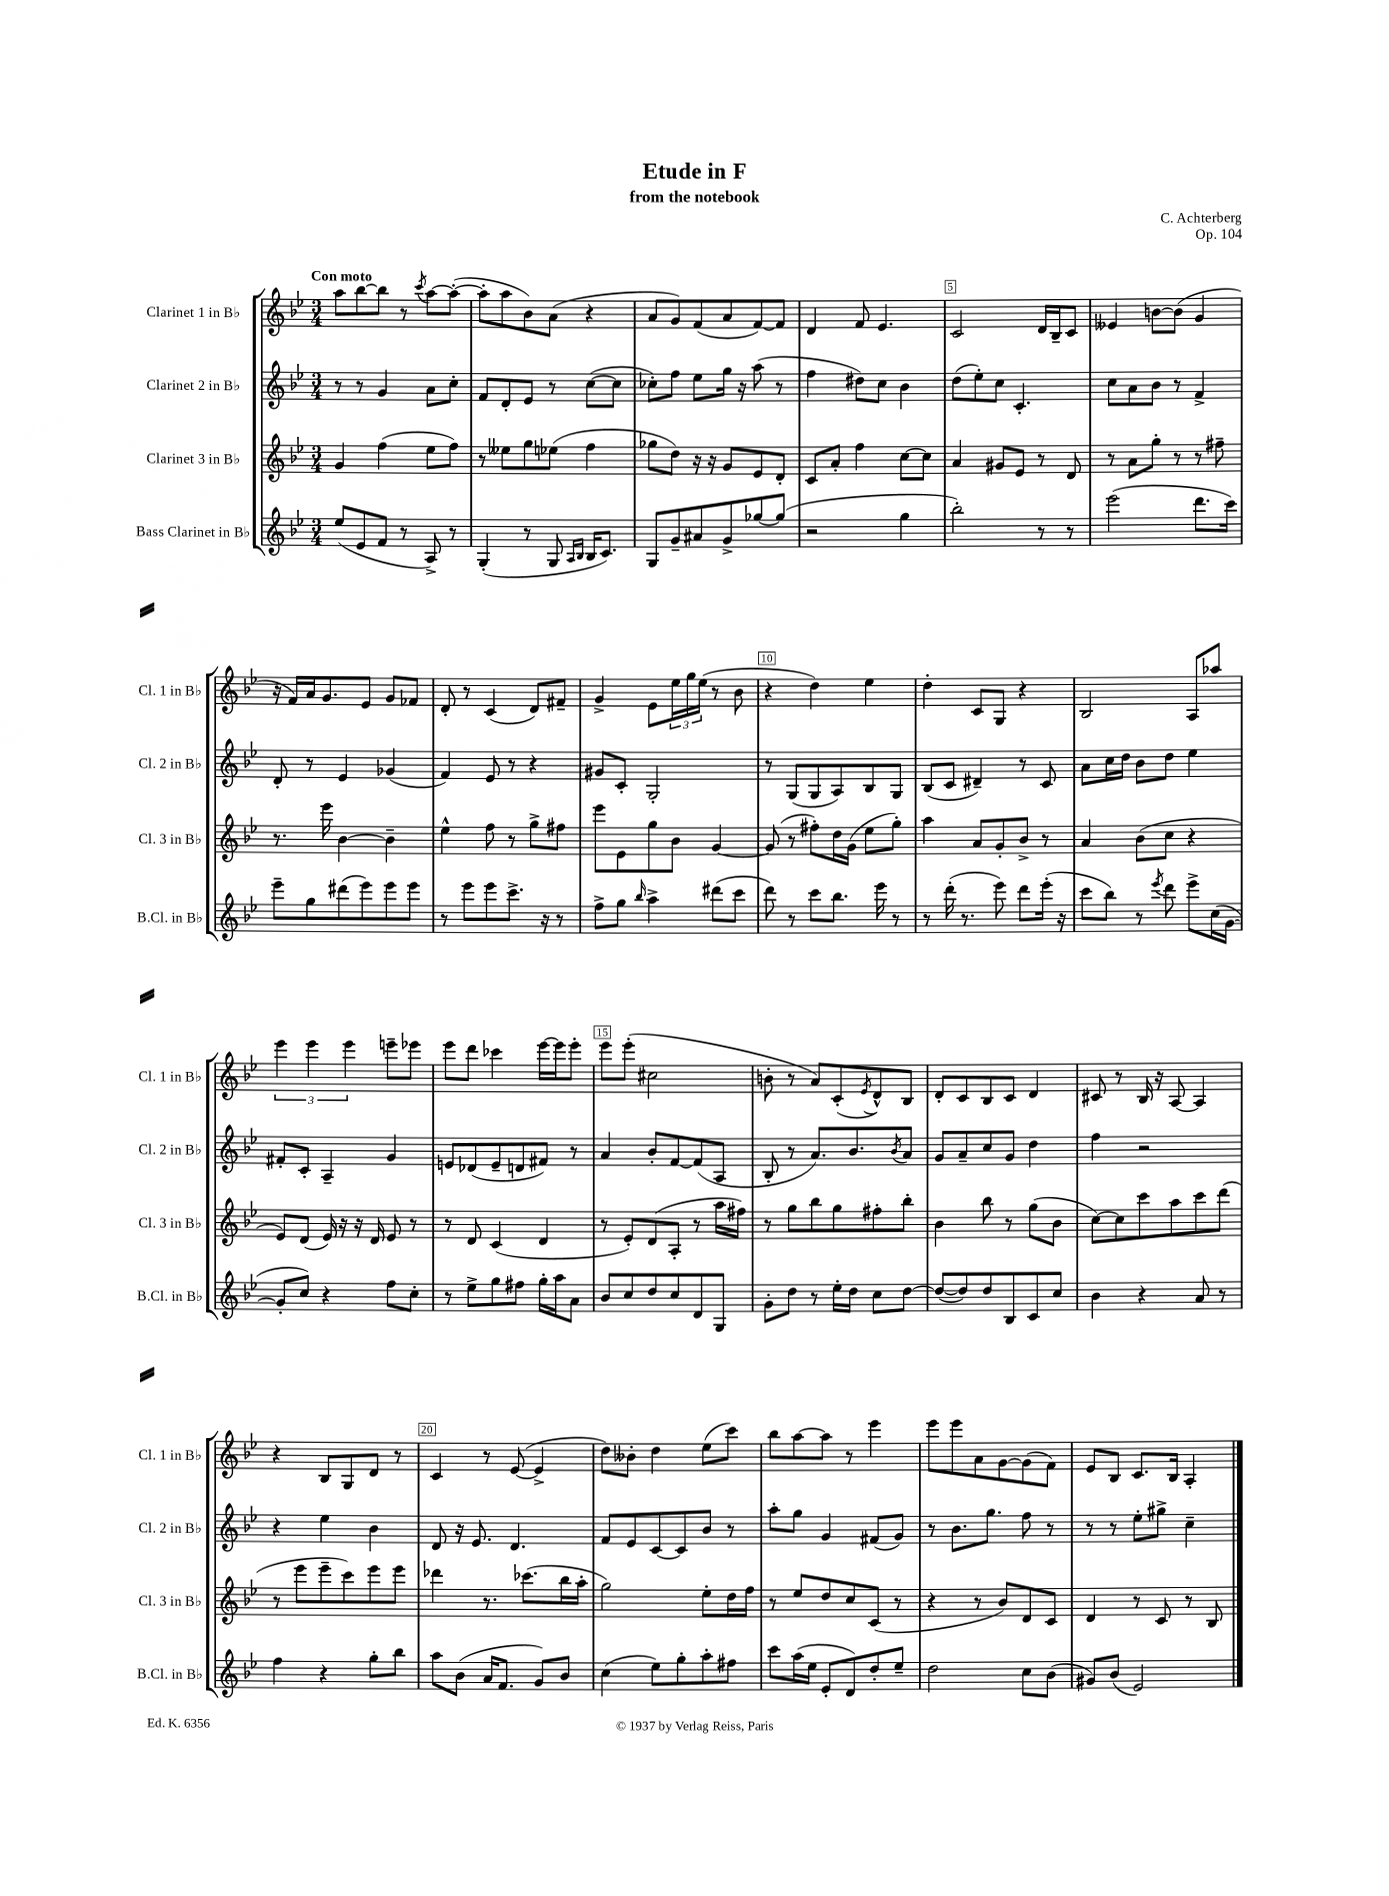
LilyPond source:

\header { title = "Etude in F" composer = "C. Achterberg" subtitle = "from the notebook" opus = "Op. 104" }
<<
\new StaffGroup <<
\new Staff = "s0" \with { instrumentName = "Clarinet 1 in Bb" shortInstrumentName = "Cl. 1 in Bb" } {
    \clef treble \key bes \major \numericTimeSignature \time 3/4 \tempo "Con moto"
    a''8 bes''8~ bes''8 r8 \acciaccatura { c'''8 } a''8~ a''8~-.( |
    a''8-. a''8 bes'8) a'8( r4 |
    a'8 g'8) f'8( a'8 f'8~) f'8 |
    d'4 f'8 ees'4. |
    c'2 d'16 bes16-- c'8 |
    eeses'4 b'8~ b'8( g'4 |
    r16 f'16) a'16 g'8. ees'8 g'8 fes'8 |
    d'8-. r8 c'4( d'8) fis'8-- |
    g'4-> ees'8 \tuplet 3/2 { ees''16 g''16 ees''16( } r8 bes'8 |
    r4 d''4) ees''4 |
    d''4-. c'8 g8 r4 |
    bes2 a8 aes''8 |
    \tuplet 3/2 { ees'''4 ees'''4 ees'''4 } e'''8-- ees'''8 |
    ees'''8 d'''8 ces'''4 ees'''16~ ees'''16 ees'''8-. |
    ees'''8 ees'''8-.( cis''2 |
    b'8-. r8 a'8) c'8-.( \acciaccatura { ees'8 } d'8-^) bes8 |
    d'8-. c'8 bes8 c'8 d'4 |
    cis'8 r8 bes16 r16 a8~ a4 |
    r4 bes8 g8 d'8 r8 |
    c'4 r8 ees'8~( ees'4-> |
    d''8) beses'8-. d''4 ees''8( c'''8) |
    bes''8 a''8~ a''8 r8 ees'''4 |
    ees'''8 ees'''8 a'8 g'8~ g'8( f'8) |
    ees'8 bes8 c'8. bes16 a4-. \bar "|." |
}
\new Staff = "s1" \with { instrumentName = "Clarinet 2 in Bb" shortInstrumentName = "Cl. 2 in Bb" } {
    \clef treble \key bes \major \numericTimeSignature \time 3/4
    r8 r8 g'4 a'8 c''8-. |
    f'8 d'8-. ees'8 r8 c''8~( c''8 |
    ces''8-.) f''8 ees''8 g''16 r16 a''8( r8 |
    f''4 dis''8) c''8 bes'4 |
    d''8( ees''8-.) c''8 c'4.-. |
    c''8 a'8 bes'8 r8 f'4-> |
    d'8-. r8 ees'4 ges'4( |
    f'4) ees'8 r8 r4 |
    gis'8 c'8-. g2-. |
    r8 g8( g8 a8) bes8 g8 |
    bes8( c'8 dis'4--) r8 c'8 |
    a'8 c''16 d''16 bes'8 d''8 ees''4 |
    fis'8-. c'8-. a4-- g'4 |
    e'8 des'8( e'8-- d'8 fis'8) r8 |
    a'4 bes'8-. f'8~ f'8( a8 |
    bes8-. r8 a'8.) bes'8. \acciaccatura { bes'8 } a'8 |
    g'8 a'8-- c''8 g'8 d''4 |
    f''4 r2 |
    r4 ees''4 bes'4 |
    d'8 r16 ees'8. d'4. |
    f'8 ees'8 c'8~ c'8 bes'8 r8 |
    a''8-. g''8 g'4 fis'8( g'8) |
    r8 bes'8. g''8. f''8 r8 |
    r8 r8 ees''8-. gis''8-> c''4-- \bar "|." |
}
\new Staff = "s2" \with { instrumentName = "Clarinet 3 in Bb" shortInstrumentName = "Cl. 3 in Bb" } {
    \clef treble \key bes \major \numericTimeSignature \time 3/4
    g'4 f''4( ees''8 f''8) |
    r8 eeses''8 g''8 ees''8( f''4 |
    ges''8 d''8) r16 r16 g'8 ees'8 d'8-. |
    c'8 a'8-. f''4 c''8~ c''8 |
    a'4 gis'8 ees'8 r8 d'8 |
    r8 a'8 g''8-. r8 r8 fis''8-- |
    r8. ees'''16 bes'4~ bes'4-- |
    ees''4-^ f''8 r8 g''8-> fis''8 |
    ees'''8 ees'8 g''8 bes'8 g'4~ |
    g'8( r8 fis''8-.) d''16 g'16( ees''8 g''8-.) |
    a''4 a'8 g'8-. bes'8-> r8 |
    a'4 bes'8( c''8 r4 |
    ees'8) d'8( ees'16) r16 r16 d'16 ees'8 r8 |
    r8 d'8 c'4( d'4 |
    r8 ees'8-.) d'8( a8-. r8 a''16 fis''16) |
    r8 g''8 bes''8 g''8 fis''8-. bes''8-. |
    bes'4 bes''8 r8 g''8( bes'8 |
    c''8~) c''8 c'''8 a''8 c'''8 d'''8( |
    r8 ees'''8 ees'''8-- c'''8) ees'''8 ees'''8 |
    des'''4 r8. ces'''8.( bes''16 a''16-. |
    g''2) ees''8-. d''16 f''16 |
    r8 ees''8 d''8 c''8 c'8( r8 |
    r4 r8 bes'8) d'8 c'8 |
    d'4 r8 c'8 r8 bes8 \bar "|." |
}
\new Staff = "s3" \with { instrumentName = "Bass Clarinet in Bb" shortInstrumentName = "B.Cl. in Bb" } {
    \clef treble \key bes \major \numericTimeSignature \time 3/4
    ees''8( ees'8 f'8 r8 a8->) r8 |
    g4-.( r8 g8 \grace { a16 bes16 } bes16 c'8.) |
    g8 g'8-- ais'8 g'8-> ges''8~ ges''8( |
    r2 g''4 |
    bes''2-.) r8 r8 |
    ees'''2( d'''8. c'''16) |
    ees'''8-- g''8 dis'''8( ees'''8) ees'''8 ees'''8 |
    r8 ees'''8 ees'''8 c'''8.-> r16 r8 |
    f''8-> g''8 \grace { bes''16 } a''4-> dis'''8( c'''8 |
    d'''8) r8 c'''8 bes''8. ees'''16 r8 |
    r8 d'''16-.( r8. ees'''8) d'''8 ees'''16-.( r16 |
    c'''8 bes''8) r8 \acciaccatura { ees'''8 } d'''8 ees'''8-> c''16( g'16~ |
    g'8-. c''8) r4 f''8 c''8-. |
    r8 ees''8-> g''8 fis''8 g''16-. a''16 a'8 |
    bes'8 c''8 d''8 c''8 d'8 g8 |
    g'8-. d''8 r8 ees''16-. d''16 c''8 d''8~ |
    d''8~( d''8) d''8 bes8 c'8 c''8 |
    bes'4 r4 a'8 r8 |
    f''4 r4 g''8-. bes''8 |
    a''8 bes'8( a'16 f'8. g'8) bes'8 |
    c''4( ees''8) g''8-. a''8-. fis''8 |
    c'''8 a''16( ees''16 ees'8-. d'8) d''8-. ees''8-- |
    d''2 c''8 bes'8( |
    gis'8) bes'8( ees'2) \bar "|." |
}
>>
>>
\layout { \context { \Score \override BarNumber.break-visibility = ##(#f #t #t) barNumberVisibility = #(every-nth-bar-number-visible 5) \override BarNumber.stencil = #(make-stencil-boxer 0.1 0.3 ly:text-interface::print) } }
